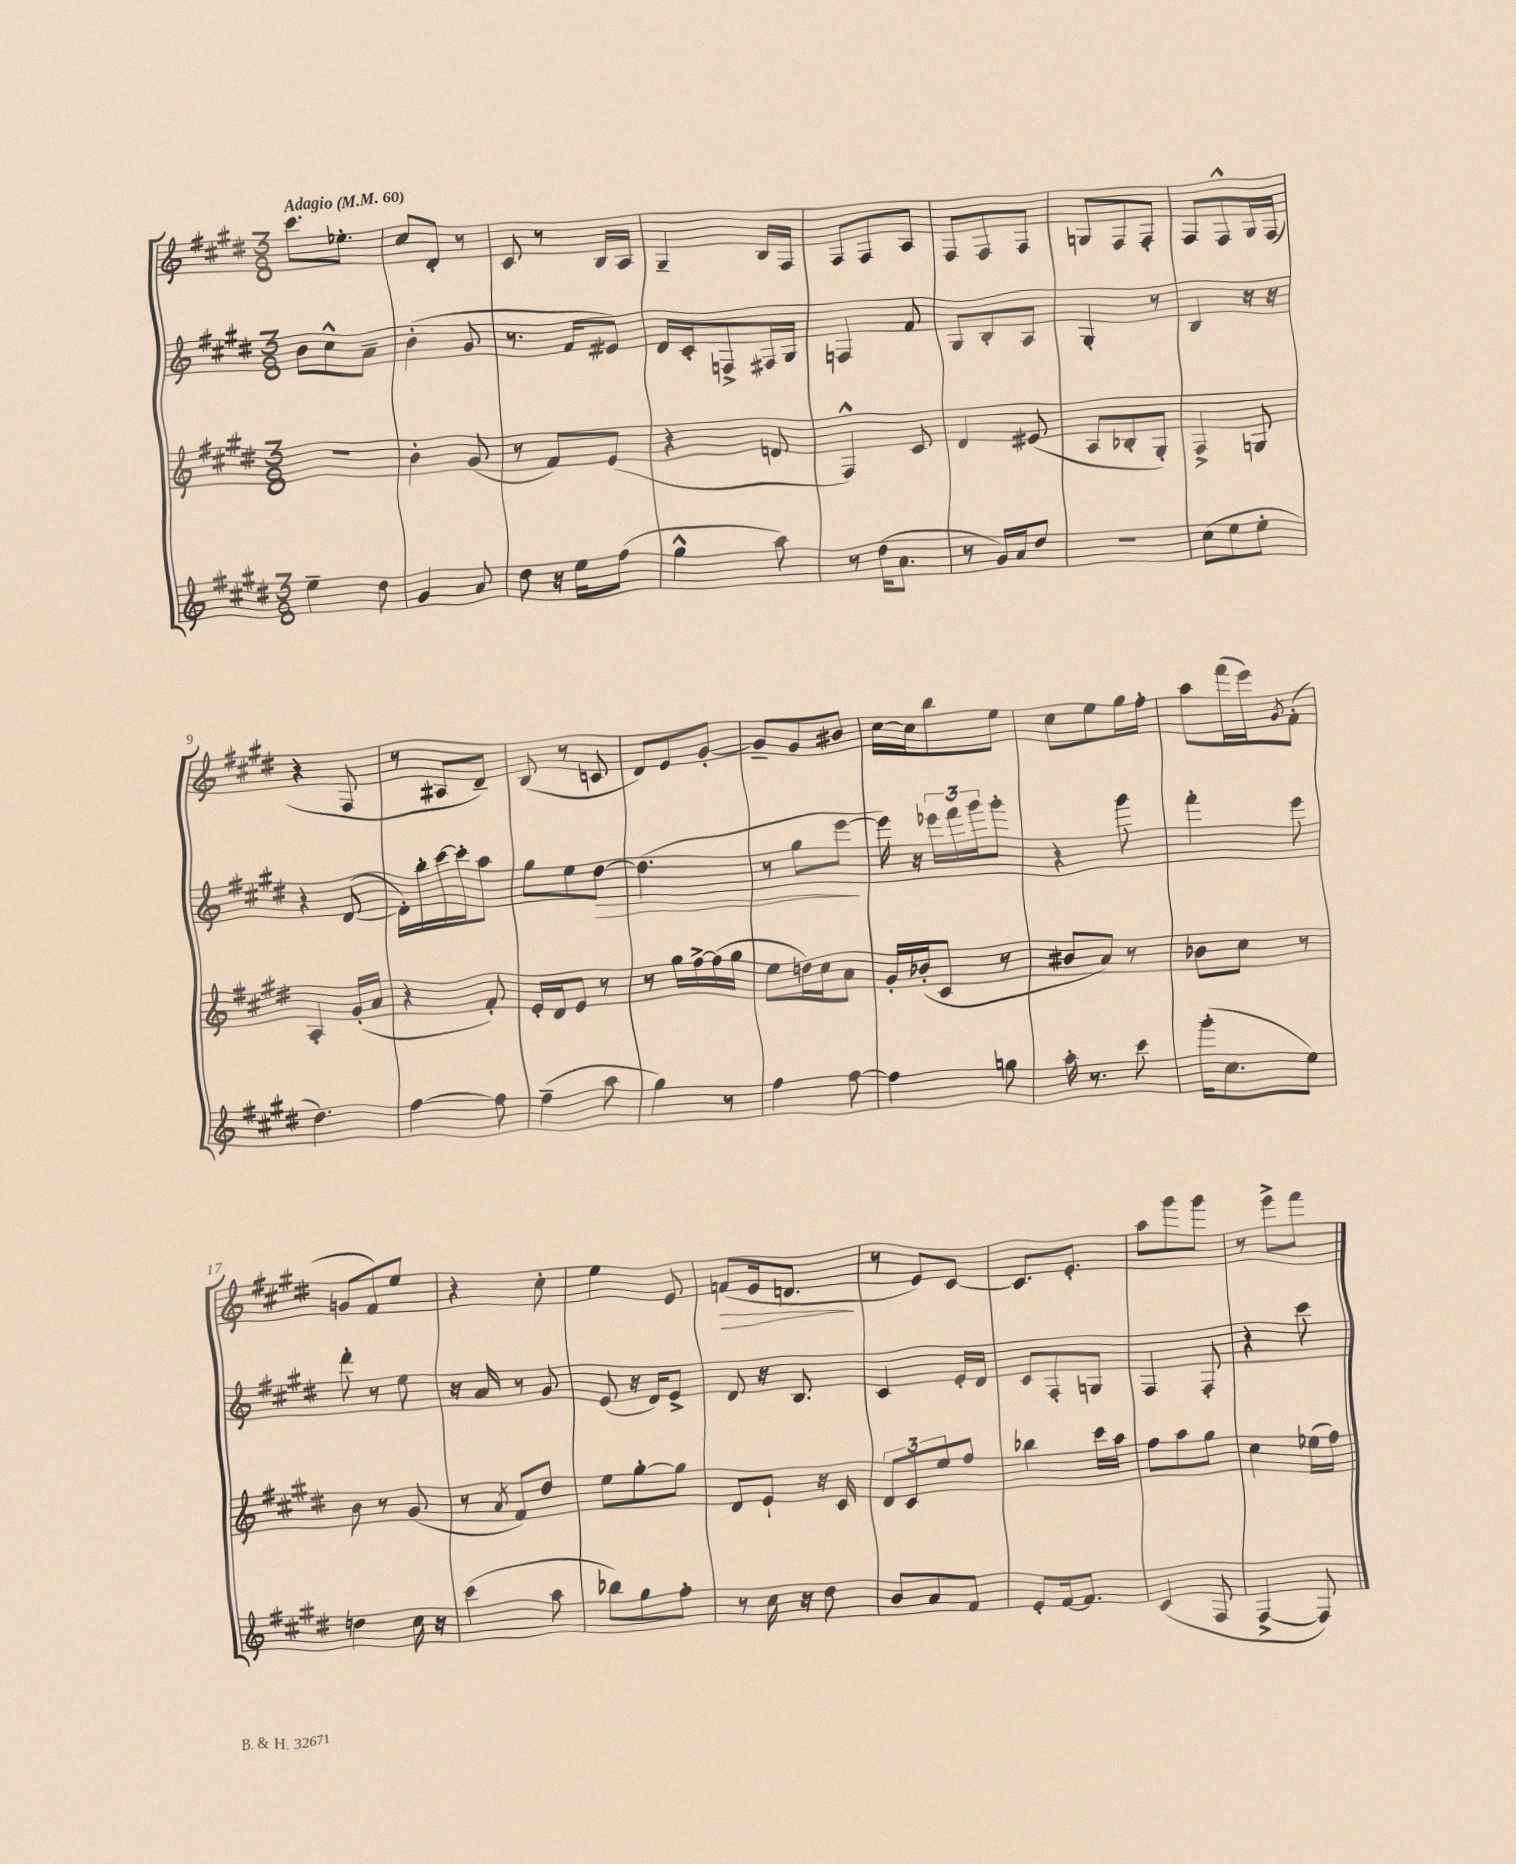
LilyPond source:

<<
\new StaffGroup <<
\new Staff = "s0" {
    \clef treble \key e \major \numericTimeSignature \time 3/8 \tempo "Adagio" 4 = 60
    cis'''8. ees''8.-. |
    cis''8 dis'8-. r8 |
    cis'8 r8 b16 a16 |
    gis4-- b16 fis16 |
    fis8 fis8 a8 |
    fis8 fis8 fis8 |
    g8 fis8 fis8-. |
    fis8 fis8-^ gis16 fis16( |
    r4 fis8 |
    r8 ais8 dis'8--) |
    b8( r8 c'8 |
    dis'8) e'8 gis'8~-. |
    gis'8-- gis'8 bis'8 |
    cis''16~ cis''16 b''8 e''8 |
    cis''8 e''8 gis''16 fis''16-. |
    a''8 fis'''16( e'''16) \acciaccatura { gis'8 } fis'8-.( |
    g'8 fis'8) e''8 |
    r4 cis''8-. |
    e''4 e'8 |
    f'8\>( e'16 d'8.\! |
    r8 e'8) cis'8~ |
    cis'8. e'8.-. |
    a''8 gis'''8 gis'''8 |
    r8 e'''8-> fis'''8 \bar "|." |
}
\new Staff = "s1" {
    \clef treble \key e \major \numericTimeSignature \time 3/8
    b'8 cis''8-^ a'8-- |
    b'4-.( gis'8 |
    r8. fis'16 eis'8) |
    dis'16 cis'16-. f8-> fis16 gis16 |
    f4 fis'8 |
    gis8 b8-. a8 |
    gis4-. r8 |
    b4 r16 r16 |
    r4 dis'8~( |
    dis'16-.) b''16-. cis'''16~ cis'''16-. a''8 |
    gis''8 e''8 dis''8~\> |
    dis''4.( |
    r8 gis''8 e'''8~\! |
    e'''16) r16 \tuplet 3/2 { ees'''16 fis'''16 gis'''16 } gis'''8-. |
    r4 gis'''8 |
    fis'''4-. e'''8 |
    dis'''8-. r8 e''8 |
    r16 a'16 r8 gis'8 |
    e'8( r16 dis'16) e'8-> |
    dis'8 r16 b8. |
    cis'4 e'16-. dis'16 |
    cis'8 fis8-. g8 |
    fis4 fis8-. |
    r4 cis'''8 \bar "|." |
}
\new Staff = "s2" {
    \clef treble \key e \major \numericTimeSignature \time 3/8
    R4. |
    b'4-. gis'8( |
    r8 fis'8) e'8( |
    r4 d'8 |
    fis4-^) cis'8 |
    dis'4 eis'8( |
    a8 bes8-. gis8-.) |
    fis4-> g8 |
    a4-. gis'16-.( a'16 |
    r4 fis'8-.) |
    e'16-. dis'16 e'8 r8 |
    r8 gis''16 fis''16~-> fis''16( gis''16 |
    e''8 d''16) cis''16 a'8 |
    gis'16-. bes'16-.( cis'8 r8 |
    bis'8 a'8) r8 |
    bes'8 cis''8 r8 |
    b'8 r8 gis'8( |
    r8 \acciaccatura { a'8 } fis'8) dis''8 |
    e''8 gis''8~-. gis''8 |
    dis'8 e'8-! r16 cis'16 |
    \tuplet 3/2 { dis'8 cis'8 e''8 } fis''8 |
    bes''4 cis'''16 a''16 |
    fis''8 a''8 gis''8 |
    cis''4 ees''16( fis''16) \bar "|." |
}
\new Staff = "s3" {
    \clef treble \key e \major \numericTimeSignature \time 3/8
    e''4-- dis''8 |
    gis'4 a'8 |
    dis''8 r16 e''16 fis''8( |
    gis''4-^ a''8) |
    r8 dis''16( a'8. |
    r8 gis'16) a'16 dis''8 |
    R4. |
    cis''8( e''8 e''8-. |
    dis''4.) |
    fis''4~ fis''8 |
    fis''4--( a''8 |
    gis''4) r8 |
    fis''4 fis''8~ |
    fis''4 g''8 |
    a''16-. r8. cis'''8 |
    gis'''16-.( cis''8. e''8) |
    d''4 cis''16 r16 |
    cis'''4( a''8 |
    bes''8) gis''8 fis''8-. |
    r8 cis''16 r16 dis''8 |
    b'8 a'8 fis'8 |
    e'8-. fis'16~ fis'8. |
    cis'4( fis8 |
    fis4~-> fis8) \bar "|." |
}
>>
>>
